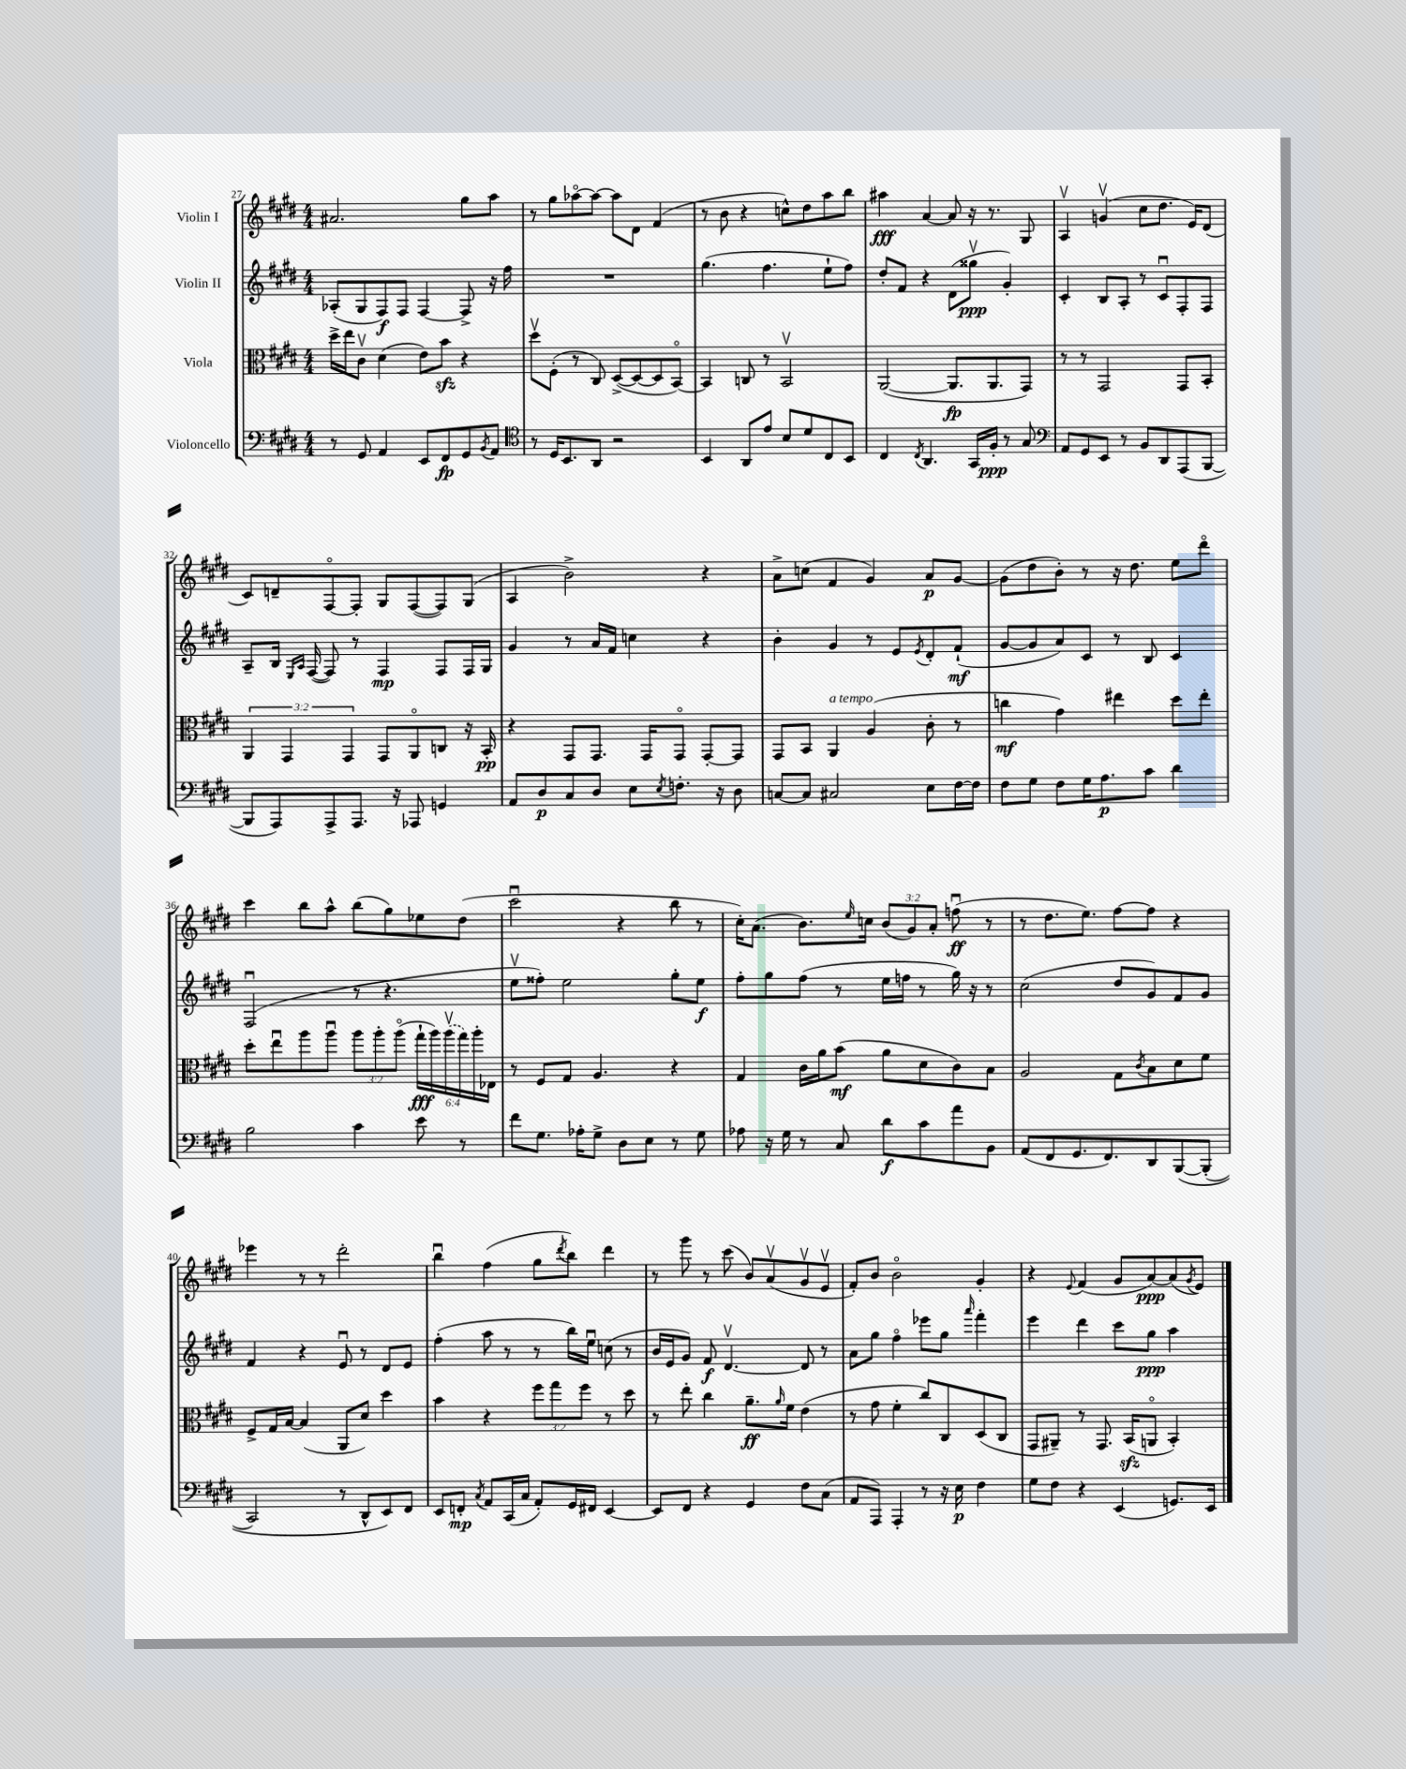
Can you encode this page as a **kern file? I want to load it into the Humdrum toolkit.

**kern	**dynam	**kern	**dynam	**kern	**dynam	**kern	**dynam
*part4	*part4	*part3	*part3	*part2	*part2	*part1	*part1
*staff4	*staff4	*staff3	*staff3	*staff2	*staff2	*staff1	*staff1
*I"Violoncello	*	*I"Viola	*	*I"Violin II	*	*I"Violin I	*
*clefF4	*	*clefC3	*	*clefG2	*	*clefG2	*
*k[f#c#g#d#]	*	*k[f#c#g#d#]	*	*k[f#c#g#d#]	*	*k[f#c#g#d#]	*
*M4/4	*	*M4/4	*	*M4/4	*	*M4/4	*
=27	=27	=27	=27	=27	=27	=27	=27
8r	.	16dd#^\LL	.	(8A-X'/L	.	2.a#X/	.
.	.	16ee\J	.	.	.	.	.
8GG#/	.	8c#v\J	.	8G#/	.	.	.
4AA/	.	(4d#\	.	8F#/)	f	.	.
.	.	.	.	8F#/J	.	.	.
8EE/L	.	8e\L)	.	[4F#/	.	.	.
8FF#/	fp	8bzz\J	.	.	.	.	.
8GG#/	.	4r	.	8F#^/]	.	8gg#\L	.
8qBB/	.	.	.	.	.	.	.
8AA/J	.	.	.	16r	.	8aa\J	.
.	.	.	.	16ff#\	.	.	.
=28	=28	=28	=28	=28	=28	=28	=28
*clefC4	*	*	*	*	*	*	*
8r	.	8dd#v\L	.	1r	.	8r	.
16D#/KL	.	(8F#'\J	.	.	.	8gg#\L	.
8.BB/	.	.	.	.	.	.	.
.	.	8r	.	.	.	[8aa-X\	.
8AA/J	.	8C#/)	.	.	.	8aa-\J_	.
2r	.	([8D#^/L	.	.	.	8aa-\L]	.
.	.	8D#/_	.	.	.	8d#\J	.
.	.	8D#/]	.	.	.	(4f#/	.
.	.	[8BB/J)	.	.	.	.	.
=29	=29	=29	=29	=29	=29	=29	=29
4BB/	.	4BB/]	.	(4.gg#\	.	8r	.
.	.	.	.	.	.	8b\	.
8AA/L	.	8Cn/	.	.	.	4r	.
8e/J	.	8r	.	4.ff#\	.	.	.
8B/L	.	2BBv/	.	.	.	8ccn^^\L)	.
8d#/	.	.	.	.	.	8dd#\	.
8C#/	.	.	.	8ee`\L	.	8aa\	.
8BB/J	.	.	.	8ff#\J)	.	8bb\J	.
=30	=30	=30	=30	=30	=30	=30	=30
4C#/	.	([2AA/	.	8dd#'/L	.	4aa#X\	fff
.	.	.	.	8f#/J	.	.	.
8qC#/	.	.	.	.	.	.	.
4.AA/	.	.	.	4r	.	[4a/	.
.	.	8.AA/L]	fp	(8d#\L	.	8a/]	.
16GG#/LL	.	.	.	8gg##Xv\J	ppp	16r	.
16F#'/JJ	ppp	8.AA/	.	.	.	8.r	.
8r	.	.	.	4g#'/)	.	.	.
8G#/	.	8GG#/J)	.	.	.	8G#/	.
=31	=31	=31	=31	=31	=31	=31	=31
*clefF4	*	*	*	*	*	*	*
8AA/L	.	8r	.	4c#'/	.	4Av/	.
8GG#/	.	8r	.	.	.	.	.
8EE/J	.	2GG#/	.	8B/L	.	(4gnv/	.
8r	.	.	.	8A'/J	.	.	.
8BB/L	.	.	.	8r	.	8cc#\L	.
8DD#/	.	.	.	8c#u/L	.	8.dd#\J	.
(8AAA/	.	8GG#/L	.	8F#'/	.	.	.
.	.	.	.	.	.	16e/KL)	.
[8BBB/J	.	8BB'/J	.	8F#/J	.	(8d#/J	.
!!LO:LB:g=z
=32	=32	=32	=32	=32	=32	=32	=32
8BBB/L]	.	6AA/	.	8A~/L	.	8c#/L)	.
8AAA/)	.	.	.	16B/Jk	.	8dn~/	.
.	.	6GG#/	.	.	.	.	.
.	.	.	.	16qqE/LL	.	.	.
.	.	.	.	16qqA/JJ	.	.	.
.	.	.	.	([16F#/	.	.	.
8AAA^/	.	.	.	8F#/])	.	[8F#/	.
.	.	6GG#/	.	.	.	.	.
8.AAA/J	.	.	.	8r	.	8F#'/J]	.
.	.	8GG#/L	.	4F#/	mp	8G#/L	.
16r	.	.	.	.	.	.	.
8AAA-X/	.	8AA/	.	.	.	([8F#/	.
4GGn/	.	8Cn/J	.	8F#/L	.	8F#/])	.
.	.	16r	.	16F#/L	.	(8G#/J	.
.	.	16BB'/	pp	16G#/JJ	.	.	.
=33	=33	=33	=33	=33	=33	=33	=33
8AA/L	.	4r	.	4g#/	.	4A/	.
8D#/	p	.	.	.	.	.	.
8C#/	.	8GG#/L	.	8r	.	2b^\)	.
8D#/J	.	8.GG#/J	.	16a/LL	.	.	.
.	.	.	.	16f#/JJ	.	.	.
8E\L	.	.	.	4ccn\	.	.	.
.	.	16GG#/KL	.	.	.	.	.
8qE/	.	.	.	.	.	.	.
8.Fn'\J	.	8GG#/J	.	.	.	.	.
.	.	[8GG#'/L	.	4r	.	4r	.
16r	.	.	.	.	.	.	.
8D#\	.	8GG#/J]	.	.	.	.	.
=34	=34	=34	=34	=34	=34	=34	=34
[8Cn/L	.	8GG#/L	.	4b'\	.	8a^\L	.
8C/J]	.	8BB/J	.	.	.	(8ccn\J	.
!	!	!LO:TX:a:i:t=a tempo	!	!	!	!	!
2C#X/	.	4AA/	.	4g#/	.	4f#/	.
.	.	(4A/	.	8r	.	4g#/)	.
.	.	.	.	8e/L	.	.	.
.	.	.	.	8qe/	.	.	.
8E\L	.	8c#'\	.	8d#'/	.	8a/L	p
[16F#\L	.	8r	.	(8f#`/J	mf	[8g#/J	.
16F#\JJ]	.	.	.	.	.	.	.
=35	=35	=35	=35	=35	=35	=35	=35
8F#\L	.	4ccn\	mf	[8g#/L	.	(8g#\L]	.
8G#\J	.	.	.	8g#/]	.	8dd#\	.
8F#\L	.	4g#\)	.	8a/)	.	8b'\J)	.
16G#\K	.	.	.	8c#/J	.	8r	.
8.A\	p	.	.	.	.	.	.
.	.	4ee#X\	.	8r	.	16r	.
.	.	.	.	.	.	8.dd#\	.
8c#\J	.	.	.	8B/	.	.	.
4d#\	.	8dd#\L	.	4c#/	.	8ee\L	.
.	.	8ee#'\J	.	.	.	8ddd#\J	.
!!LO:LB:g=z
=36	=36	=36	=36	=36	=36	=36	=36
2B\	.	8dd#'\L	.	(2F#u/	.	4ccc#\	.
.	.	8eeu\	.	.	.	.	.
.	.	8aa\	.	.	.	8bb\L	.
.	.	8aau\J	.	.	.	8aa^^\J	.
4c#\	.	12aa\L	.	8r	.	(8bb\L	.
.	.	12aa'\	.	.	.	.	.
.	.	.	.	4.r	.	8gg#\)	.
.	.	(12aa\J	.	.	.	.	.
8e\	.	24gg#`\LL	fff	.	.	8ee-X\	.
.	.	24aa\)	.	.	.	.	.
.	.	(24aav\	.	.	.	.	.
8r	.	24gg#\)	.	.	.	(8dd#\J	.
.	.	24aa'\	.	.	.	.	.
.	.	24E-X\JJ	.	.	.	.	.
=37	=37	=37	=37	=37	=37	=37	=37
8f#\L	.	8r	.	8eev\L	.	2ccc#u\	.
8.G#\J	.	8F#/L	.	8ff##X'\J)	.	.	.
.	.	8G#/J	.	2ee\	.	.	.
16A-X'\KL	.	.	.	.	.	.	.
8G#^\J	.	4.A/	.	.	.	.	.
8D#\L	.	.	.	.	.	4r	.
8E\J	.	.	.	.	.	.	.
8r	.	4r	.	8gg#'\L	.	8bb\	.
8G#\	.	.	.	8ee\J	f	8r	.
=38	=38	=38	=38	=38	=38	=38	=38
8A-X\	.	4G#/	.	8ff#'\L	.	16cc#'\KL)	.
.	.	.	.	.	.	(8.a\J	.
16r	.	.	.	8gg#\	.	.	.
16G#\	.	.	.	.	.	.	.
8r	.	16c#\LL	.	(8ff#\J	.	8.b\L)	.
.	.	16a\J	.	.	.	.	.
8C#/	.	(8b\J	mf	8r	.	.	.
.	.	.	.	.	.	16qqee/	.
.	.	.	.	.	.	16ccn\Jk	.
8d#\L	f	8a\L	.	16ee\LL	.	(12b/L	.
.	.	.	.	16ffn\JJ	.	.	.
.	.	.	.	.	.	12g#/)	.
8c#\	.	8d#\	.	8r	.	.	.
.	.	.	.	.	.	12a'/J	.
8a\	.	8c#\)	.	16gg#\)	.	(8ffnu\	ff
.	.	.	.	16r	.	.	.
8BB\J	.	8B\J	.	8r	.	8r	.
=39	=39	=39	=39	=39	=39	=39	=39
(8AA/L	.	2A/	.	(2cc#\	.	8r	.
8FF#/	.	.	.	.	.	8.dd#\L	.
8.GG#/	.	.	.	.	.	.	.
.	.	.	.	.	.	8.ee\J)	.
8.FF#/)	.	.	.	.	.	.	.
.	.	8G#\L	.	8dd#/L	.	[8ff#\L	.
.	.	8qc#/	.	.	.	.	.
8DD#/	.	8B\	.	8g#/)	.	8ff#\J]	.
([8BBB/	.	8d#\	.	8f#/	.	4r	.
(8BBB'/J]	.	8f#\J	.	8g#/J	.	.	.
!!LO:LB:g=z
=40	=40	=40	=40	=40	=40	=40	=40
2CC#/)	.	8F#^/L	.	4f#/	.	4eee-X\	.
.	.	16G#/L	.	.	.	.	.
.	.	[16B/JJ	.	.	.	.	.
.	.	(4B/]	.	4r	.	8r	.
.	.	.	.	.	.	8r	.
8r	.	8AA/L	.	8eu/	.	2ddd#'\	.
8DD#^^/L	.	8d#/J)	.	8r	.	.	.
8EE/)	.	4dd#\	.	8d#/L	.	.	.
8FF#/J	.	.	.	8e/J	.	.	.
=41	=41	=41	=41	=41	=41	=41	=41
8EE/L	.	4b\	.	(4ff#'\	.	4bbu\	.
8FFn'/J	mp	.	.	.	.	.	.
8qC#/	.	.	.	.	.	.	.
8AA/L	.	4r	.	8aa\	.	(4ff#\	.
(16CC#/L	.	.	.	8r	.	.	.
16C#/JJ	.	.	.	.	.	.	.
8AA'/L)	.	12ff#\L	.	8r	.	8gg#\L	.
.	.	12gg#\	.	.	.	.	.
.	.	.	.	.	.	8qddd#/	.
16GG#/L	.	.	.	16bb\LL)	.	8bb\J)	.
.	.	12ff#\J	.	.	.	.	.
16FF#X/JJ	.	.	.	16eeu\JJ	.	.	.
[4EE/	.	8r	.	(8ccn\	.	4ddd#\	.
.	.	8dd#\	.	8r	.	.	.
=42	=42	=42	=42	=42	=42	=42	=42
8EE/L]	.	8r	.	16b/LL	.	8r	.
.	.	.	.	16e/J	.	.	.
8FF#/J	.	8ee'\	.	8g#/J)	.	8ggg#\	.
4r	.	4cc#\	.	8f#/	f	8r	.
.	.	.	.	[4.d#v/	.	(8ccc#\	.
4GG#/	.	8.a~\L	ff	.	.	8b/L)	.
.	.	.	.	.	.	(8av/	.
.	.	16qqa/	.	.	.	.	.
.	.	16f#\Jk	.	.	.	.	.
8F#\L	.	(4e\	.	8d#/]	.	8g#v/	.
(8C#\J	.	.	.	8r	.	8ev/J	.
=43	=43	=43	=43	=43	=43	=43	=43
8AA/L	.	8r	.	8a\L	.	8f#'/L)	.
8AAA/J)	.	8g#\	.	8gg#\J	.	8b/J	.
4AAA'/	.	4f#'\	.	4ff#\	.	2b\	.
8r	.	8cc#/L)	.	8eee-X\L	.	.	.
16r	.	8C#/	.	8gg#\J	.	.	.
16E\	p	.	.	.	.	.	.
.	.	.	.	16qqaaa/	.	.	.
4F#\	.	(8D#/	.	4fff#'\	.	4g#'/	.
.	.	8C#/J	.	.	.	.	.
=44	=44	=44	=44	=44	=44	=44	=44
8G#\L	.	8GG#/L	.	4eee\	.	4r	.
8F#\J	.	8AA#X~/J)	.	.	.	.	.
.	.	.	.	.	.	8qqe/	.
4r	.	8r	.	4ddd#\	.	(4f#/	.
.	.	8.GG#/	.	.	.	.	.
(4EE/	.	.	.	8ccc#\L	.	8g#/L	.
.	.	(16BBzz/KL	.	.	.	.	.
.	.	8AAn/J	.	8gg#\J	ppp	[8a/)	ppp
8.GGn/L)	.	4BB'/)	.	4aa\	.	(8a/]	.
.	.	.	.	.	.	8qg#/	.
.	.	.	.	.	.	8e/J)	.
16EE/Jk	.	.	.	.	.	.	.
==	==	==	==	==	==	==	==
*-	*-	*-	*-	*-	*-	*-	*-
